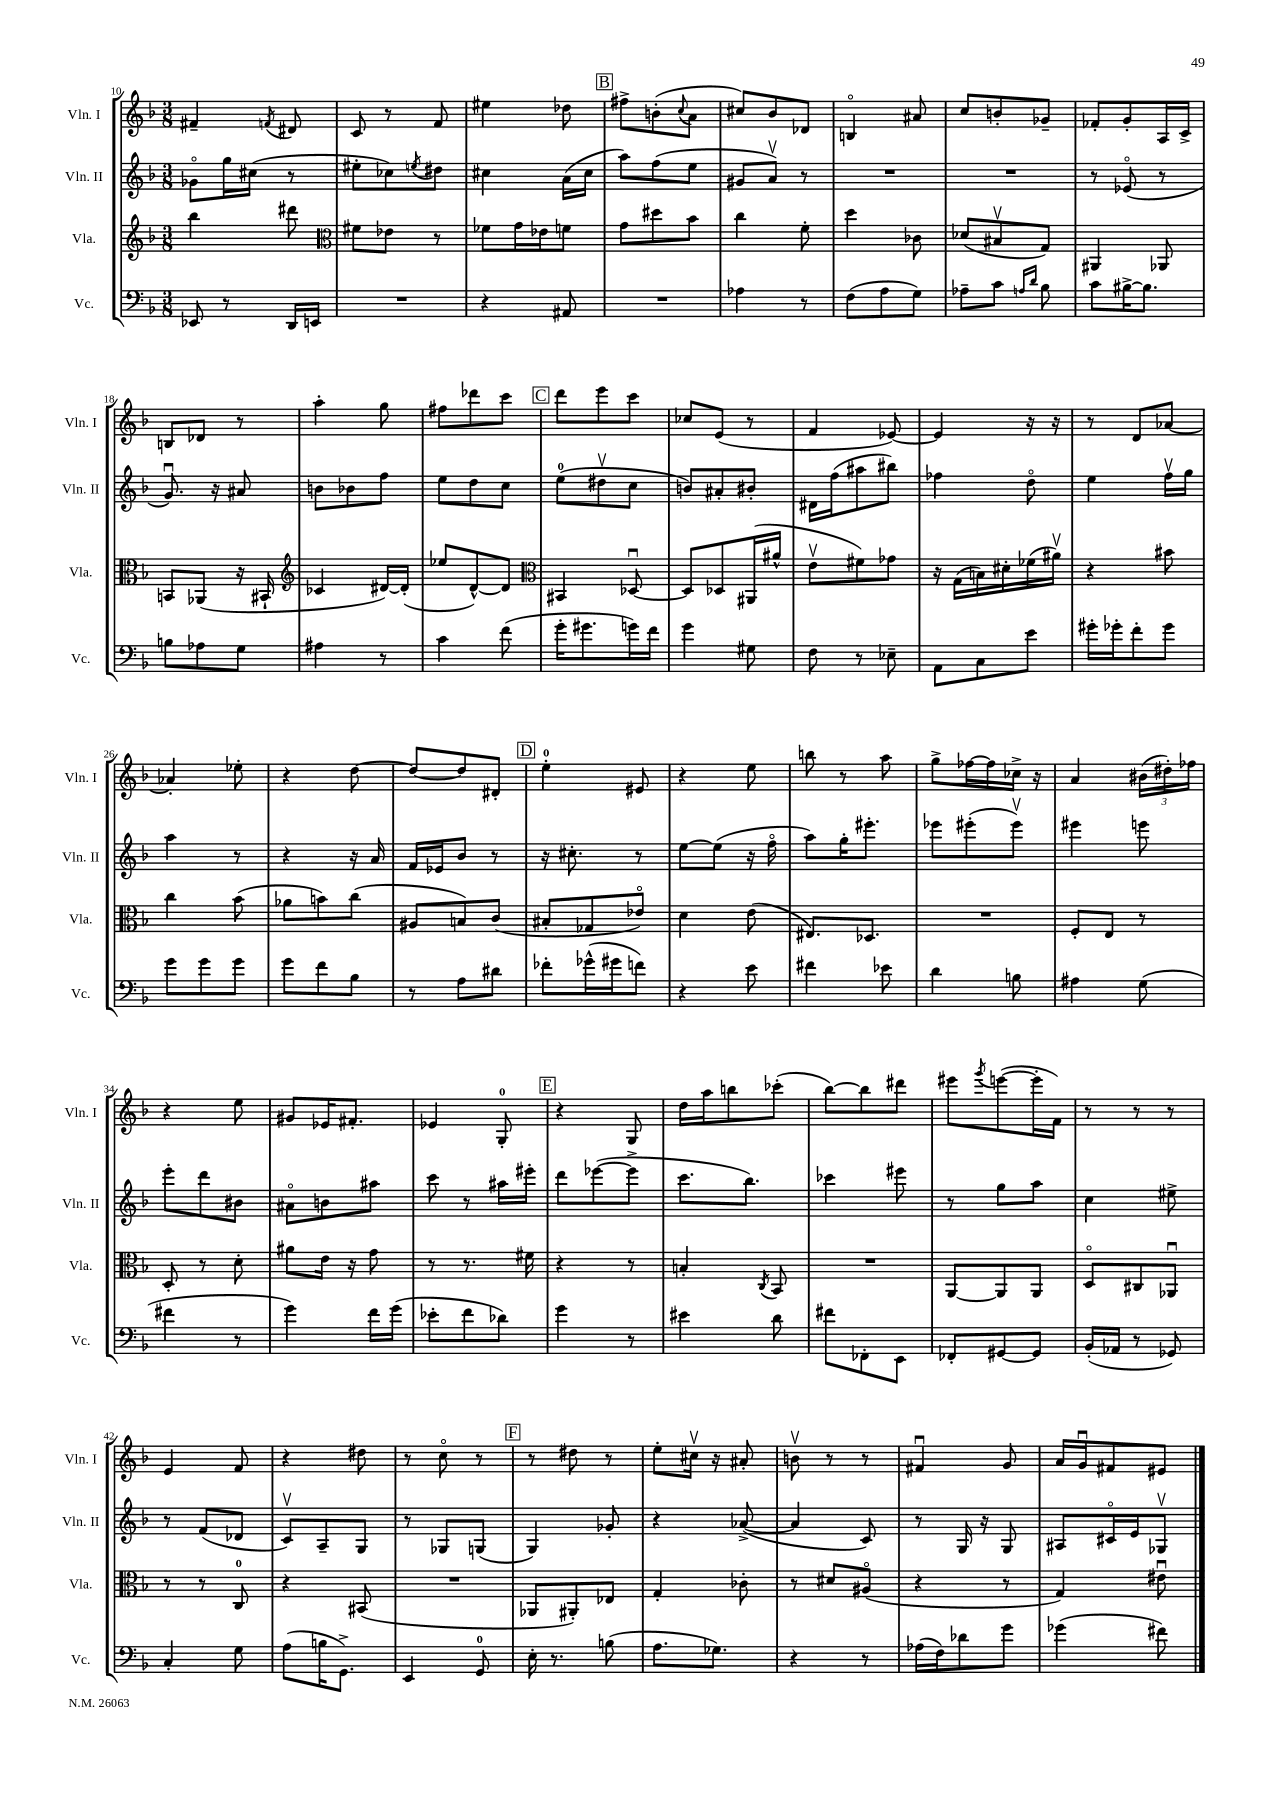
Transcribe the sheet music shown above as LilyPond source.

<<
\new StaffGroup <<
\new Staff = "s0" \with { instrumentName = "Vln. I" shortInstrumentName = "Vln. I" } {
    \clef treble \key f \major \numericTimeSignature \time 3/8
    fis'4-- \acciaccatura { f'8 } dis'8 |
    c'8 r8 f'8 |
    eis''4 des''8 |
    \mark \markup { \box "B" } fis''8-> b'8-.( \appoggiatura { c''8 } a'8 |
    cis''8) bes'8 des'8 |
    b4\flageolet ais'8 |
    c''8 b'8-. ges'8-- |
    fes'8-. g'8-. a16 c'16-> |
    b8 des'8 r8 |
    a''4-. g''8 |
    fis''8 des'''8 c'''8 |
    \mark \markup { \box "C" } d'''8 e'''8 c'''8 |
    ces''8 e'8( r8 |
    f'4 ees'8~) |
    ees'4 r16 r16 |
    r8 d'8 aes'8~ |
    aes'4-. ees''8-. |
    r4 d''8~ |
    d''8~ d''8 dis'8-. |
    \mark \markup { \box "D" } e''4-0-. eis'8 |
    r4 e''8 |
    b''8 r8 a''8 |
    g''8-> fes''16~ fes''16 ces''16-> r16 |
    a'4 \tuplet 3/2 { bis'16( dis''16-.) fes''16 } |
    r4 e''8 |
    gis'8 ees'16 fis'8.-. |
    ees'4 g8-0-. |
    \mark \markup { \box "E" } r4 g8 |
    d''16 a''16 b''8 ces'''8-.( |
    bes''8~) bes''8 dis'''8 |
    eis'''8 \acciaccatura { g'''8 } e'''8~( e'''16-. f'16) |
    r8 r8 r8 |
    e'4 f'8 |
    r4 dis''8 |
    r8 c''8\flageolet r8 |
    \mark \markup { \box "F" } r8 dis''8 r8 |
    e''8-. cis''16\upbow r16 ais'8-. |
    b'8\upbow r8 r8 |
    fis'4\downbow g'8 |
    a'16 g'16\downbow fis'8 eis'8 \bar "|." |
}
\new Staff = "s1" \with { instrumentName = "Vln. II" shortInstrumentName = "Vln. II" } {
    \clef treble \key f \major \numericTimeSignature \time 3/8
    ges'8\flageolet g''16 cis''16( r8 |
    eis''8-. ces''8) \acciaccatura { e''8 } dis''8 |
    cis''4 a'16( cis''16 |
    \mark \markup { \box "B" } a''8) f''8( e''8 |
    gis'8 a'8\upbow) r8 |
    R4. |
    R4. |
    r8 ees'8\flageolet( r8 |
    g'8.\downbow) r16 ais'8 |
    b'8 bes'8 f''8 |
    e''8 d''8 c''8 |
    \mark \markup { \box "C" } e''8-0( dis''8\upbow c''8 |
    b'8) ais'8-. bis'8-. |
    dis'16 f''16( ais''8 bis''8) |
    fes''4 d''8\flageolet |
    e''4 f''16\upbow g''16 |
    a''4 r8 |
    r4 r16 a'16 |
    f'16 ees'16 bes'8 r8 |
    \mark \markup { \box "D" } r16 cis''8.-. r8 |
    e''8~ e''8( r16 f''16\flageolet |
    a''8) g''16-. eis'''8.-. |
    ees'''8 eis'''8-.( eis'''8\upbow) |
    eis'''4 e'''8 |
    e'''8-. d'''8 bis'8 |
    ais'8\flageolet b'8 ais''8 |
    c'''8 r8 ais''16 eis'''16-. |
    \mark \markup { \box "E" } d'''8 ees'''8~( ees'''8-> |
    c'''8. bes''8.) |
    ces'''4 eis'''8 |
    r8 g''8 a''8 |
    c''4 eis''8-> |
    r8 f'8( des'8 |
    c'8\upbow) a8-- g8 |
    r8 ges8 g8( |
    \mark \markup { \box "F" } g4) ges'8-. |
    r4 aes'8~->( |
    aes'4 c'8) |
    r8 g16 r16 g8 |
    ais8 cis'16\flageolet e'16 ges8\upbow \bar "|." |
}
\new Staff = "s2" \with { instrumentName = "Vla." shortInstrumentName = "Vla." } {
    \clef treble \key f \major \numericTimeSignature \time 3/8
    bes''4 dis'''8 |
    \clef alto fis'8 ees'8 r8 |
    fes'8 g'16 ees'16 f'8 |
    \mark \markup { \box "B" } g'8 dis''8 bes'8 |
    c''4 f'8-. |
    d''4 ces'8 |
    des'8( bis8\upbow g8) |
    ais,4 aes,8 |
    b,8 aes,8( r16 bis,16-! |
    \clef treble ces'4 dis'16~) dis'16-.( |
    ees''8 d'8~-^) d'8 |
    \mark \markup { \box "C" } \clef alto bis,4 des8~\downbow |
    des8 des8 ais,16( ais'16-^ |
    e'8\upbow fis'8) ges'8 |
    r16 g16( b16) dis'16-. fes'16( ais'16\upbow) |
    r4 bis'8 |
    c''4 bes'8( |
    aes'8 b'8) c''8( |
    ais8 b8) c'8( |
    \mark \markup { \box "D" } bis8-. ges8 ees'8\flageolet) |
    d'4 e'8( |
    eis8.) des8. |
    R4. |
    f8-. e8 r8 |
    d8-. r8 d'8-. |
    ais'8 e'16 r16 g'8 |
    r8 r8. fis'16 |
    \mark \markup { \box "E" } r4 r8 |
    b4-. \acciaccatura { c8 } bes,8 |
    R4. |
    a,8~ a,8 a,8 |
    d8\flageolet cis8 aes,8\downbow |
    r8 r8 c8-0 |
    r4 bis,8( |
    R4. |
    \mark \markup { \box "F" } aes,8 ais,8-.) ees8 |
    g4-. ces'8-. |
    r8 dis'8 ais8\flageolet( |
    r4 r8 |
    g4) eis'8\downbow \bar "|." |
}
\new Staff = "s3" \with { instrumentName = "Vc." shortInstrumentName = "Vc." } {
    \clef bass \key f \major \numericTimeSignature \time 3/8
    ees,8 r8 d,16 e,16 |
    R4. |
    r4 ais,8 |
    \mark \markup { \box "B" } R4. |
    aes4 r8 |
    f8( a8 g8) |
    aes8-- c'8 \grace { a16 d'16 } bes8 |
    c'8 bis16~-> bis8. |
    b8 aes8 g8 |
    ais4 r8 |
    c'4 f'8( |
    \mark \markup { \box "C" } g'16-. gis'8. g'16) f'16 |
    g'4 gis8 |
    f8 r8 ees8-- |
    a,8 c8 e'8 |
    gis'16-. ges'16-. f'8-. ges'8 |
    g'8 g'8 g'8 |
    g'8 f'8 bes8 |
    r8 a8 dis'8 |
    \mark \markup { \box "D" } fes'8-. ges'16-^( gis'16 f'8) |
    r4 e'8 |
    fis'4 ees'8 |
    d'4 b8 |
    ais4 g8( |
    fis'4 r8 |
    g'4) f'16 g'16( |
    ees'8-. f'8 des'8) |
    \mark \markup { \box "E" } g'4 r8 |
    eis'4 d'8 |
    fis'8 fes,8-. e,8 |
    fes,8-. gis,8~ gis,8 |
    bes,16-.( aes,16 r8 ges,8) |
    c4-. g8 |
    a8( b16 g,8.->) |
    e,4 g,8-0 |
    \mark \markup { \box "F" } e16-. r8. b8( |
    a8. ges8.) |
    r4 r8 |
    aes16( f16) des'8 g'8 |
    ges'4( fis'8) \bar "|." |
}
>>
>>
\layout { \context { \Score currentBarNumber = #10 } }
